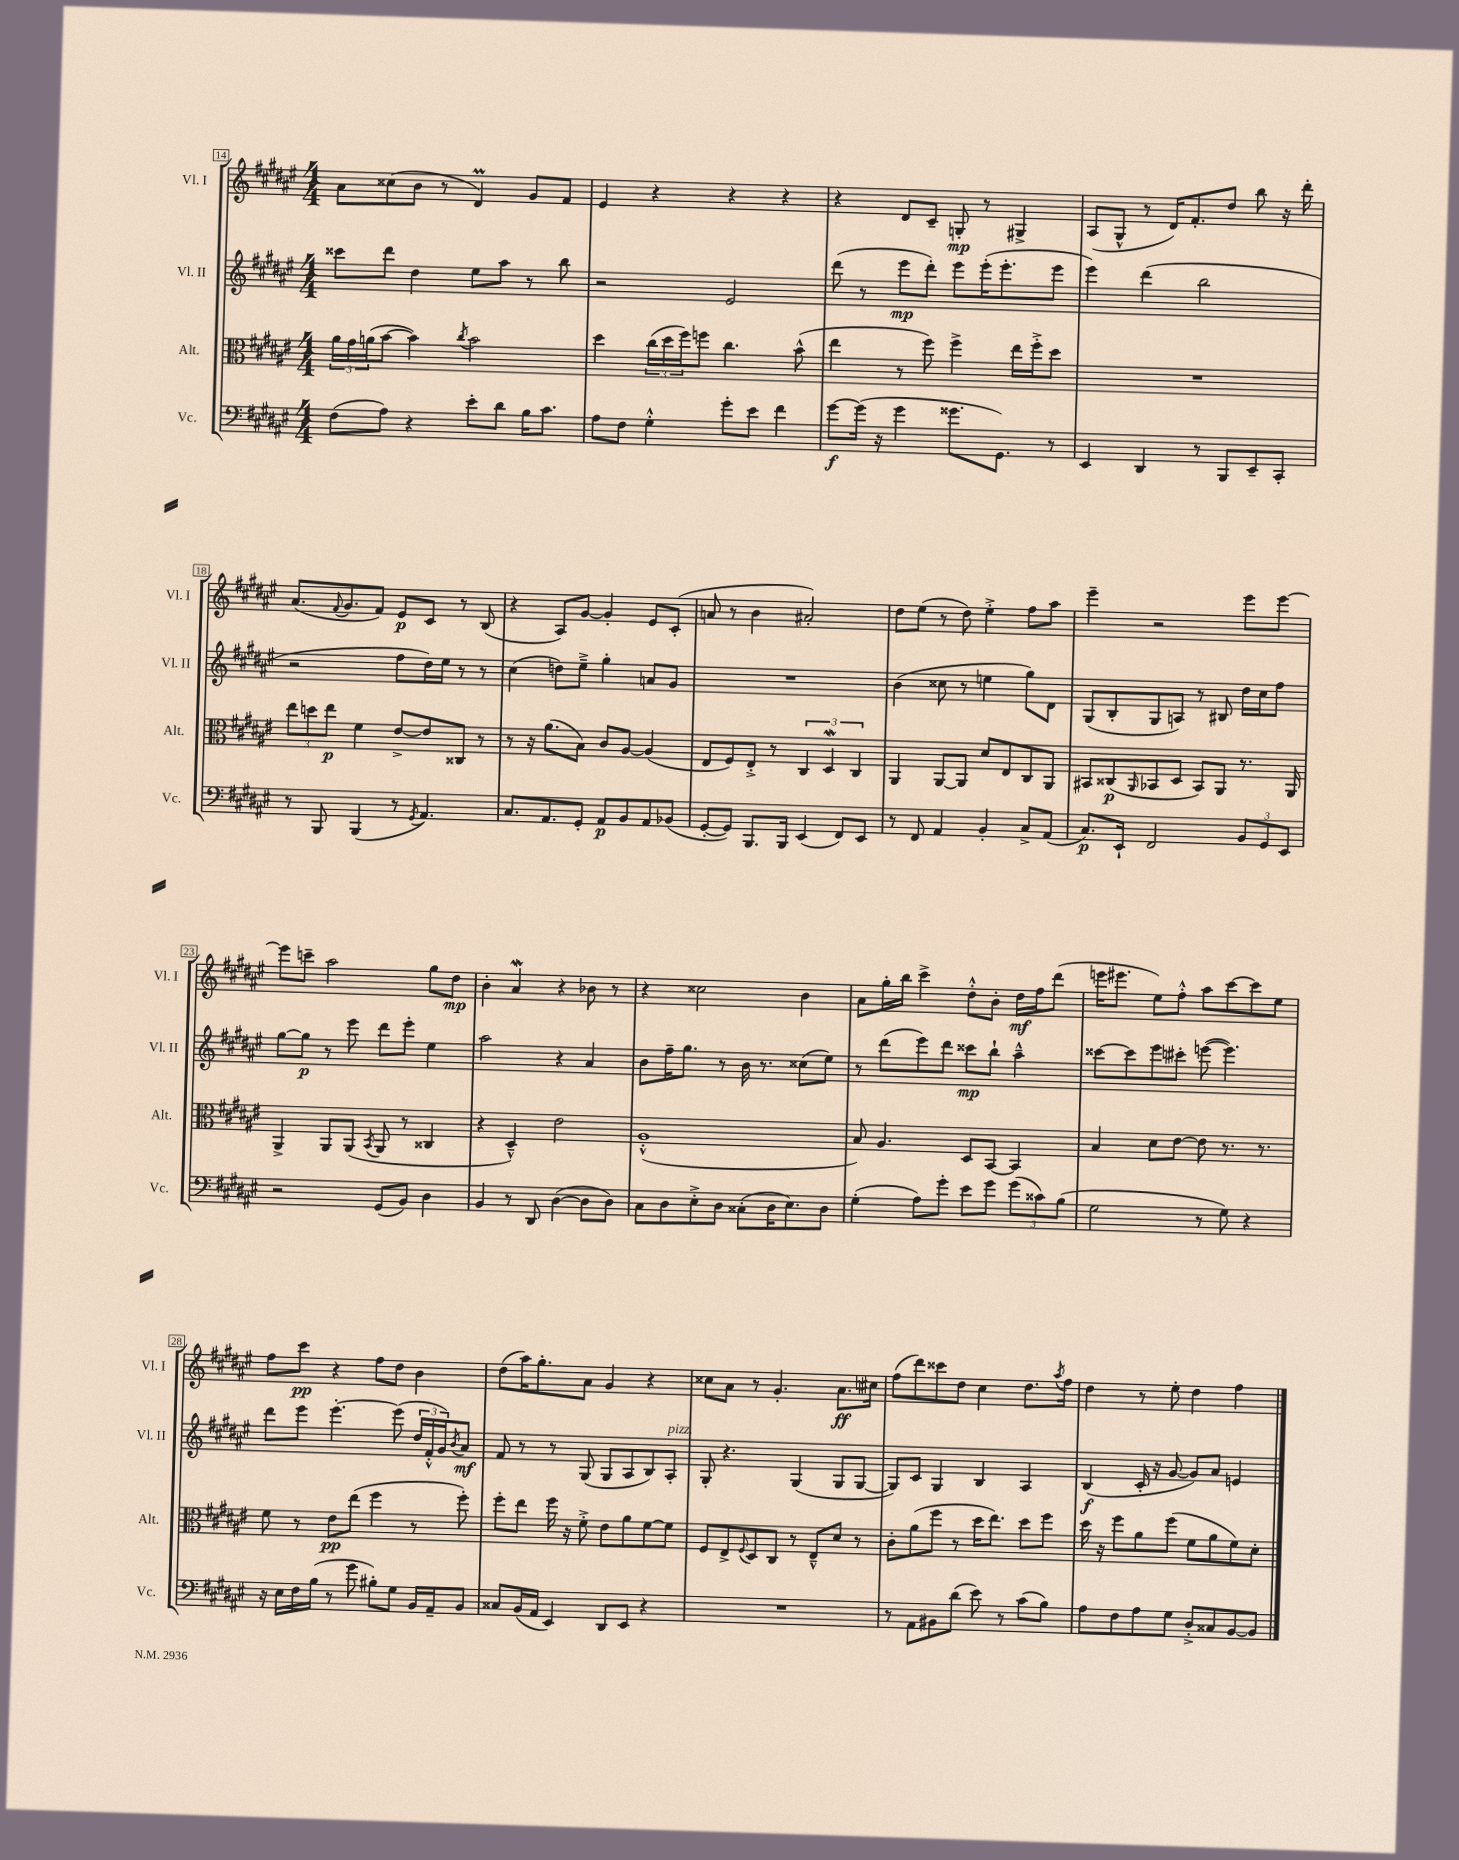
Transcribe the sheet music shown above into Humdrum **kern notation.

**kern	**kern	**kern	**kern
*staff4	*staff3	*staff2	*staff1
*clefF4	*clefC3	*clefG2	*clefG2
*k[f#c#g#d#a#e#]	*k[f#c#g#d#a#e#]	*k[f#c#g#d#a#e#]	*k[f#c#g#d#a#e#]
*M4/4	*M4/4	*M4/4	*M4/4
(8F#\L	24a#\LL	8ccc##\L	8a#\L
.	24g#\	.	.
.	(24a\J	.	.
8A#\J)	[8b\J	8ddd#\J	(8cc##\
4r	4b\])	4dd#\	8b\J
.	.	.	8r
.	8qcc#/	.	.
8e#'\L	2b\	8ee#\L	4d#/)
8d#\J	.	8aa#\J	.
16B\LK	.	8r	8g#/L
8.c#\J	.	.	.
.	.	8bb\	8f#/J
=	=	=	=
8A#\L	4dd#\	2r	4e#/
8F#\J	.	.	.
4G#'^^\	(24cc#\LL	.	4r
.	24dd#\	.	.
.	24ff#\J)	.	.
.	8ff\J	.	.
8g#'\L	4.cc#\	2e#/	4r
8e#\J	.	.	.
4f#\	.	.	4r
.	(8b^^\	.	.
=	=	=	=
[8g#\L	4ee#\	(8ddd#\	4r
(16g#\]Jk	.	8r	.
16r	.	.	.
4g#\	8r	8eee#\L	8d#/L
.	8ff#\)	8ddd#'\J)	8c#~/J
8.g##\L	4ff#^\	8eee#\L	8G'/
.	.	(16eee#'\K	8r
8.GG#\J)	.	8.eee#'\	.
.	16ee#\LL	.	4G#^/
.	16ff#'^\J	.	.
8r	8dd#\J	8eee#\J	.
=	=	=	=
4EE#/	1r	4eee#\)	(8A#/L
.	.	.	8G#^^/J
4DD#/	.	(4ddd#\	8r
.	.	.	16d#/LK)
.	.	.	8.f#'/
8r	.	2bb\	.
8BBB/L	.	.	8dd#/J
8EE#~/	.	.	8bb\
8CC#'/J	.	.	16r
.	.	.	16ddd#'\
=	=	=	=
8r	12ee#\L	2r	(8.a#/L
.	12dd\	.	.
8BBB/	.	.	.
.	12ee#\J	.	.
.	.	.	8qqf#/
.	.	.	8.g#/
(4BBB/	4f#\	.	.
.	.	.	8f#/J)
8r	[8e#^/L	8ff#\L	8e#/L
8qGG#/	.	.	.
4.AA#/)	8e#/]	16dd#\L)	8c#/J
.	.	16ee#\JJ	.
.	8C##/J	8r	8r
.	8r	8r	(8B/
=	=	=	=
8.C#/L	8r	(4cc#\	4r
.	16r	.	.
8.AA#/	(8.a#\L	.	.
.	.	8dd\L)	8A#/L)
8GG#'/J	8B\J)	8ee#~^\J	[8g#/J
8AA#/L	8c#/L	4gg#'\	4g#'/]
8BB/	[8A#/J	.	.
8AA#/	(4A#/]	8a/L	8e#/L
(8BB-/J	.	8g#/J	(8c#'/J
=	=	=	=
[8GG#'/L	8E#/L	1r	8a/
8GG#/]J)	8F#/)	.	8r
8.BBB/L	8E#'^/J	.	4b\
.	8r	.	.
16BBB/Jk	.	.	.
(4EE#/	6C#/	.	2a#'/)
.	6D#/	.	.
8FF#/L)	.	.	.
.	6C#/	.	.
8EE#/J	.	.	.
=	=	=	=
8r	4AA#/	(4b\	8dd#\L
8FF#/	.	.	(8ee#\J
4AA#/	[8AA#/L	8cc##\	8r
.	8AA#/]J	8r	8dd#\)
4BB'/	8d#/L	4ee\	4ee#'^\
.	8E#/	.	.
8C#^/L	8C#/	8gg#\L)	8ff#\L
(8AA#/J	8AA#/J	8d#\J	8aa#\J
=	=	=	=
8.C#/L)	8BB#/L	(8G#/L	4eee#~\
.	(8C##/	8B'/	.
16EE#`/Jk	.	.	.
.	16qqAA#/	.	.
2FF#/	8BB-/	8G#/	2r
.	8D#/J	8A/J)	.
.	8BB-/L)	8r	.
.	8AA#/J	8B#/	.
12BB/L	8.r	16dd#\LL	8eee#\L
.	.	16cc#\J	.
12GG#/	.	.	.
.	.	8ff#\J	[8eee#\J
12EE#/J	.	.	.
.	16AA#/	.	.
=	=	=	=
2r	4AA#^/	[8gg#\L	8eee#\]L
.	.	8gg#\]J	8ccc~\J
.	8AA#/L	8r	2aa#\
.	(8AA#/J	8eee#\	.
.	8qBB/	.	.
(8GG#/L	8AA#/	8ddd#\L	.
8BB/J)	8r	8eee#'\J	.
4D#\	4C##/	4ee#\	8gg#\L
.	.	.	8dd#\J
=	=	=	=
4BB/	4r	2aa#\	4b'\
8r	4D#~^^/)	.	4a#/
8DD#/	.	.	.
([4D#\	2e#\	4r	4r
8D#\]L	.	4a#/	8b-\
8D#\J)	.	.	8r
=	=	=	=
8C#\L	(1A#'^^	8b\L	4r
8D#\	.	16ff#~\K	.
.	.	8.gg#\J	.
8E#'^\	.	.	2cc##\
8D#\J	.	8r	.
(8C##'\L	.	16b\	.
.	.	8.r	.
16D#\K	.	.	.
8.E#\)	.	.	.
.	.	(8cc##\L	4b\
8D#\J	.	8ee#\J)	.
=	=	=	=
(4G#'\	8B/)	8r	8a#\L
.	4.A#/	(8ddd#\L	16gg#'\L
.	.	.	16bb\JJ
8A#\L)	.	8eee#\)	4ccc#^\
8g#'\J	.	8ddd#\J	.
8e#\L	8D#/L	8ccc##\L	8dd#'^^\L
8g#\J	[8BB/J	8bb`\J	8b'\J
(12g#\L	4BB/]	4aa#~^^\	16dd#\LL
.	.	.	16ff#\J
12c##\)	.	.	.
.	.	.	(8ddd#\J
(12B\J	.	.	.
=	=	=	=
2G#\	4B/	[8ccc##\L	16eee\LK
.	.	.	8.eee#\J
.	.	8ccc##\]	.
.	8d#\L	8eee#\	8ee#\L)
.	[8e#\J	8ccc#'\J	8ff#'^^\J
8r	8e#\]	([8eee\	8aa#\L
8G#\)	8.r	4.eee\])	[8ccc#\
4r	.	.	8ccc#\]
.	8.r	.	.
.	.	.	8ee#\J
=	=	=	=
16r	8f#\	8ddd#\L	8ff#\L
16E#\LL	.	.	.
16F#\	8r	8eee#\J	8ccc#\J
(16B\JJ	.	.	.
8r	8e#\L	[4.eee#'\	4r
8g#\	(8ee#\J	.	.
8B#'\L)	4ff#\	.	8ff#\L
8G#\J	.	(8eee#\]	8dd#\J
16BB/LL	8r	24dd#/LL	4b\
.	.	24f#'^^/	.
16AA#~/J	.	.	.
.	.	24g#/J)	.
.	.	8qb/	.
8BB/J	8ff#'\)	8a#/J	.
=	=	=	=
8C##/L	8ff#'\L	8f#/	(8dd#\L
(16BB/L	8ee#\J	8r	16aa#\K)
16AA#/JJ	.	.	8.gg#'\
4EE#/)	16ff#\	8r	.
.	16r	.	.
.	8f#'^\	(8G#/	8a#\J
8DD#/L	8e#\L	8G#/L	4g#/
8EE#/J	8a#\	8A#/	.
4r	[8f#\	8B/)	4r
.	8f#\]J	8A#'/J	.
=	=	=	=
1r	8F#/L	8G#'/	8cc##\L
.	8E#^/	4.r	8a#\J
.	8qqF#/	.	.
.	8D#/	.	8r
.	8C#/J	.	4.g#'/
.	8r	(4G#/	.
.	8E#~^^/L	.	.
.	8d#/J	8G#/L	8.a#\L
.	8r	[8G#/J	.
.	.	.	16cc#\Jk
=	=	=	=
8r	8c#'\L	8G#/]L)	(8ff#\L
8AA#\L	(8a#\	8c#/J	8ddd#\)
8BB#\	8ff#\J	4G#/	8ccc##\
(8d#\J	8r	.	8dd#\J
8e#\)	16dd#\LK	4B/	4cc#\
.	8.ee#\J)	.	.
8r	.	.	.
(8c#\L	8dd#\L	4A#/	8.dd#\L
8B\J)	8ff#\J	.	.
.	.	.	8qaa#/
.	.	.	16ff#\Jk
=	=	=	=
8A#\L	16dd#\	(4B/	4dd#\
.	16r	.	.
8F#\	8ff#\L	.	.
8A#\	8a#\	16c#'/	8r
.	.	16r	.
8G#\J	(8ff#\J	[8g#/	8ee#'\
8D#'^/L	8f#\L	8g#/]L)	4dd#\
8C##/	8a#\	8a#/J	.
[8BB/	8f#\)	4e/	4ff#\
8BB/]J	8d#'\J	.	.
==	==	==	==
*-	*-	*-	*-
